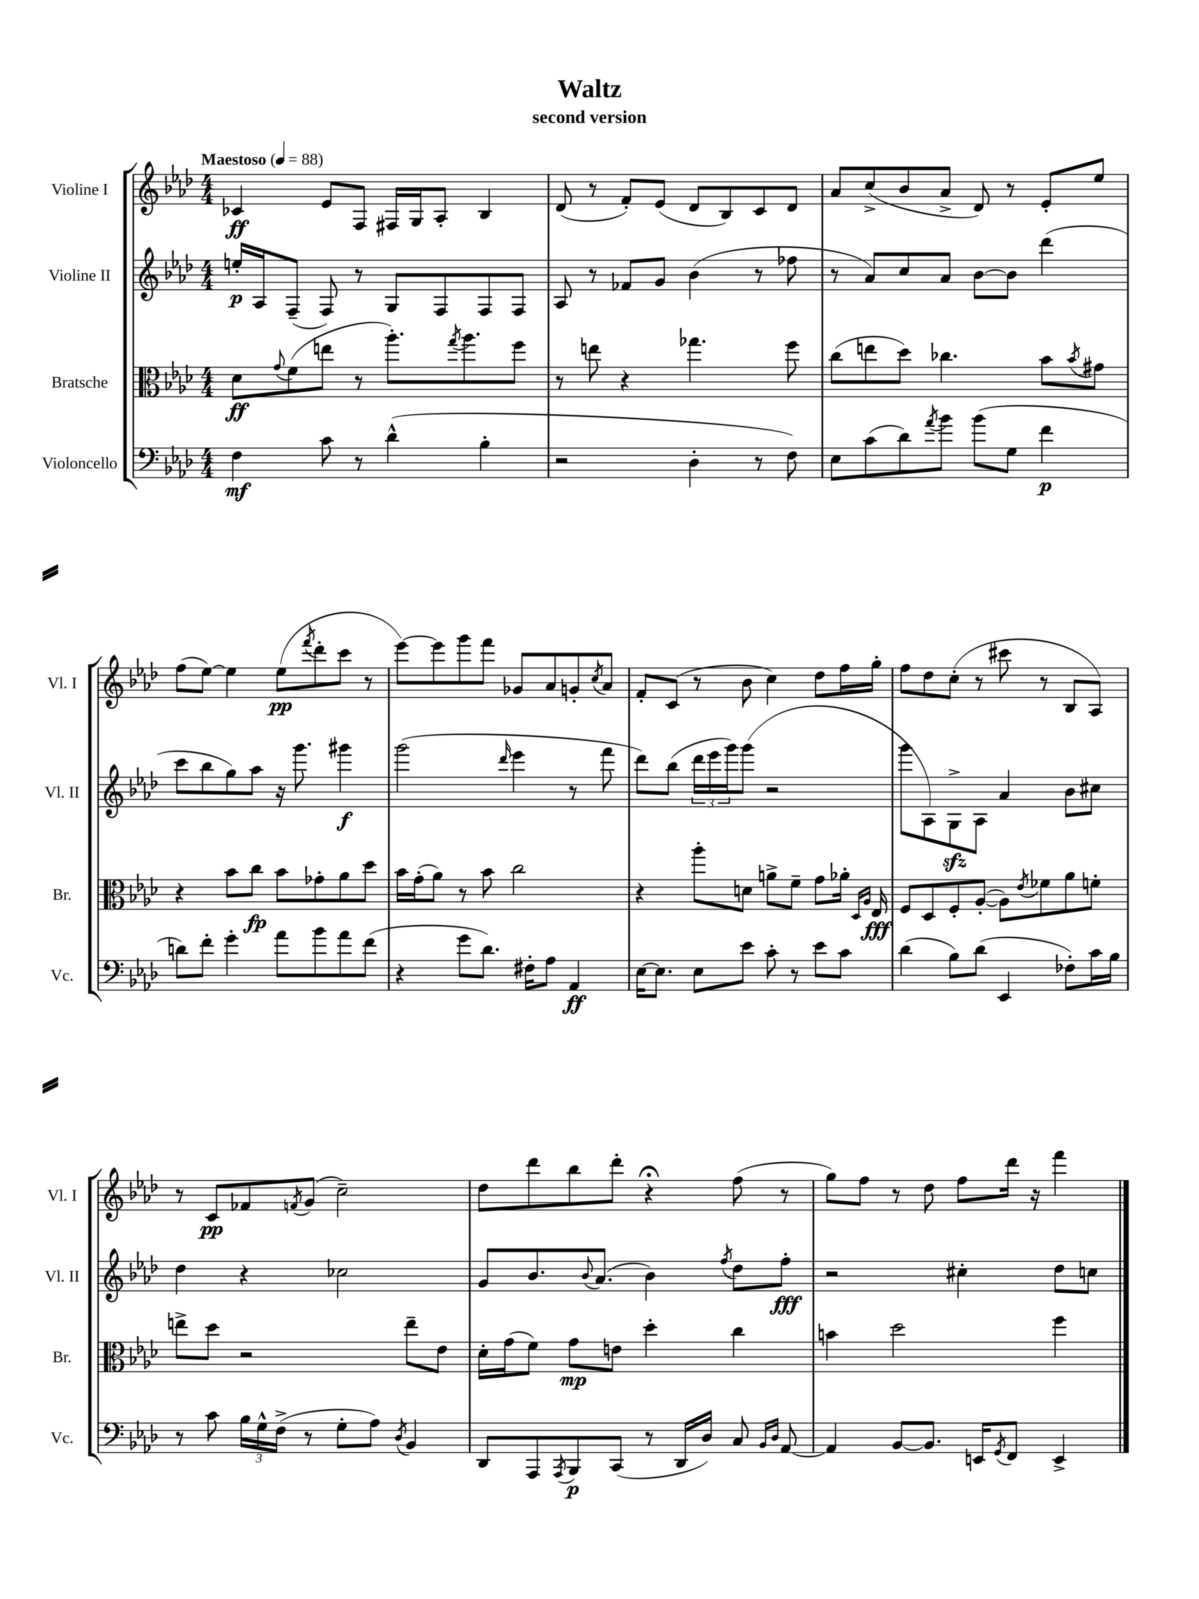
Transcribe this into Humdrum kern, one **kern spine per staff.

**kern	**dynam	**kern	**dynam	**kern	**dynam	**kern	**dynam
*part4	*part4	*part3	*part3	*part2	*part2	*part1	*part1
*staff4	*staff4	*staff3	*staff3	*staff2	*staff2	*staff1	*staff1
*I"Violoncello	*	*I"Bratsche	*	*I"Violine II	*	*I"Violine I	*
*I'Vc.	*	*I'Br.	*	*I'Vl. II	*	*I'Vl. I	*
*clefF4	*	*clefC3	*	*clefG2	*	*clefG2	*
*k[b-e-a-d-]	*	*k[b-e-a-d-]	*	*k[b-e-a-d-]	*	*k[b-e-a-d-]	*
*M4/4	*	*M4/4	*	*M4/4	*	*M4/4	*
*MM88	*	*MM88	*	*MM88	*	*MM88	*
=1	=1	=1	=1	=1	=1	=1	=1
!	!	!	!	!	!	!LO:TX:a:B:t=Maestoso	!
4F\	mf	8d-\L	ff	16een'/LL	p	4c-X/	ff
.	.	.	.	16A-/J	.	.	.
.	.	8qqg/	.	.	.	.	.
.	.	(8f\	.	(8F~/J	.	.	.
8c\	.	8een\J	.	8F/)	.	8e-/L	.
8r	.	8r	.	8r	.	8F/J	.
(4d-^^\	.	8.aa-'\L)	.	8G/L	.	16F#X/LL	.
.	.	.	.	.	.	16G/J	.
.	.	.	.	8F/	.	8A-'/J	.
.	.	8qgg/	.	.	.	.	.
.	.	8.aa-\	.	.	.	.	.
4B-'\	.	.	.	8F/	.	4B-/	.
.	.	8ff\J	.	8F/J	.	.	.
=2	=2	=2	=2	=2	=2	=2	=2
2r	.	8r	.	8A-/	.	(8d-/	.
.	.	8een\	.	8r	.	8r	.
.	.	4r	.	8f-X/L	.	8f'/L)	.
.	.	.	.	8g/J	.	(8e-/J	.
4D-'\	.	4.gg-X\	.	(4b-\	.	8d-/L	.
.	.	.	.	.	.	8B-/)	.
8r	.	.	.	8r	.	8c/	.
8F\)	.	8ff\	.	8ff-X\	.	8d-/J	.
=3	=3	=3	=3	=3	=3	=3	=3
8E-\L	.	(8cc\L	.	8r	.	8a-/L	.
(8c\	.	8een\	.	8a-/L)	.	(8cc^/	.
8d-\)	.	8dd-\J)	.	8cc/	.	8b-/	.
8qa-/	.	.	.	.	.	.	.
8b-\J	.	4.cc-X\	.	8a-/J	.	8a-^/J	.
(8b-\L	.	.	.	[8b-\L	.	8d-/)	.
8G\J	.	.	.	8b-\J]	.	8r	.
4f\	p	8b-\L	.	(4ddd-\	.	8e-'/L	.
.	.	8qb-/	.	.	.	.	.
.	.	8g#X\J	.	.	.	8ee-/J	.
!!LO:LB:g=z
=4	=4	=4	=4	=4	=4	=4	=4
8dn\L)	.	4r	.	8ccc\L	.	(8ff\L	.
8f'\J	.	.	.	8bb-\	.	[8ee-\J)	.
4g'\	.	8b-\L	.	8gg\)	.	4ee-\]	.
.	.	8cc\J	fp	8aa-\J	.	.	.
8a-\L	.	8b-\L	.	16r	.	(8ee-\L	pp
.	.	.	.	8.ggg\	.	.	.
.	.	.	.	.	.	8qfff/	.
8b-\	.	8g-X'\	.	.	.	8ddd-'\	.
8a-\	.	8a-\	.	4ggg#X\	f	8ccc\J	.
(8f\J	.	8dd-\J	.	.	.	8r	.
=5	=5	=5	=5	=5	=5	=5	=5
4r	.	16b-\LL	.	(2ggg\	.	[8eee-\L)	.
.	.	(16g'\J	.	.	.	.	.
.	.	8a-\J)	.	.	.	8eee-\]	.
8g\L	.	8r	.	.	.	8ggg\	.
8.d-\J)	.	8b-\	.	.	.	8fff\J	.
.	.	.	.	16qqddd-/	.	.	.
.	.	2cc\	.	4eee-\	.	8g-X/L	.
16F#X'\KL	.	.	.	.	.	.	.
8A-\J	.	.	.	.	.	8a-/	.
4AA-/	ff	.	.	8r	.	8gn'/	.
.	.	.	.	.	.	8qcc/	.
.	.	.	.	8fff\	.	8a-/J	.
=6	=6	=6	=6	=6	=6	=6	=6
[16E-\KL	.	4r	.	8ddd-\L)	.	8f'/L	.
8.E-\J]	.	.	.	.	.	.	.
.	.	.	.	(8bb-\J	.	(8c/J	.
8E-\L	.	8aa-'\L	.	24ddd-\LL	.	8r	.
.	.	.	.	24eee-\	.	.	.
.	.	.	.	24ggg\J)	.	.	.
8e-\J	.	8dn\J	.	(8ggg\J	.	8b-\	.
8c'\	.	8an^\L	.	2r	.	4cc\)	.
8r	.	8f~\J	.	.	.	.	.
8e-\L	.	8g\L	.	.	.	8dd-\L	.
8c\J	.	16a-X'\Jk	.	.	.	16ff\L	.
.	.	16qqD-/LL	.	.	.	.	.
.	.	16qqA-/JJ	.	.	.	.	.
.	.	16E-/	fff	.	.	16gg'\JJ	.
=7	=7	=7	=7	=7	=7	=7	=7
(4d-\	.	8F/L	.	8ggg\L	.	8ff\L	.
.	.	8D-/	.	8A-\)	.	8dd-\	.
8B-\L)	.	8F'/	.	8Gzz^\	.	(8cc'\J	.
(8d-\J	.	([8A-'/J	.	8A-\J	.	8r	.
4EE-/	.	8A-\L])	.	4a-/	.	8ccc#X\	.
.	.	8qe-/	.	.	.	.	.
.	.	8f-X\	.	.	.	8r	.
8F-X'\L)	.	8a-\	.	8b-\L	.	8B-/L	.
16c\L	.	8fn'\J	.	8cc#X\J	.	8A-/J)	.
16B-\JJ	.	.	.	.	.	.	.
!!LO:LB:g=z
=8	=8	=8	=8	=8	=8	=8	=8
8r	.	8een^\L	.	4dd-\	.	8r	.
8c\	.	8dd-\J	.	.	.	8c/L	pp
24B-\LL	.	2r	.	4r	.	8f-X/	.
24G^^\	.	.	.	.	.	.	.
(24F^\JJ	.	.	.	.	.	.	.
.	.	.	.	.	.	8qfn/	.
8r	.	.	.	.	.	(8g/J	.
8G'\L	.	.	.	2cc-X\	.	2cc~\)	.
8A-\J)	.	.	.	.	.	.	.
8qD-/	.	.	.	.	.	.	.
4BB-/	.	8ee~\L	.	.	.	.	.
.	.	8e-\J	.	.	.	.	.
=9	=9	=9	=9	=9	=9	=9	=9
8DD-/L	.	16d-'\LL	.	8g/L	.	8dd-\L	.
.	.	(16g\J	.	.	.	.	.
8AAA-/	.	8f\J)	.	8.b-/	.	8ddd-\	.
8qAAA-/	.	.	.	.	.	.	.
8BBB-/	p	8g\L	mp	.	.	8bb-\	.
.	.	.	.	8qqb-/	.	.	.
.	.	.	.	(8.a-/J	.	.	.
(8CC/J	.	8en\J	.	.	.	8ddd-'\J	.
8r	.	4dd-'\	.	4b-\)	.	4r;<	.
16DD-/LL	.	.	.	.	.	.	.
16D-/JJ)	.	.	.	.	.	.	.
.	.	.	.	8qff/	.	.	.
8C/	.	4cc\	.	8dd-\L	.	(8ff\	.
16qqBB-/LL	.	.	.	.	.	.	.
16qqD-/JJ	.	.	.	.	.	.	.
[8AA-/	.	.	.	8ff'\J	fff	8r	.
=10	=10	=10	=10	=10	=10	=10	=10
4AA-/]	.	4bn\	.	2r	.	8gg\L)	.
.	.	.	.	.	.	8ff\J	.
[8BB-/L	.	2dd-\	.	.	.	8r	.
8.BB-/J]	.	.	.	.	.	8dd-\	.
.	.	.	.	4cc#X'\	.	8ff\L	.
16EEn/KL	.	.	.	.	.	.	.
8qGG/	.	.	.	.	.	.	.
8FF/J	.	.	.	.	.	16ddd-\Jk	.
.	.	.	.	.	.	16r	.
4EE^/	.	4ff\	.	8dd-\L	.	4fff\	.
.	.	.	.	8ccn\J	.	.	.
==	==	==	==	==	==	==	==
*-	*-	*-	*-	*-	*-	*-	*-
